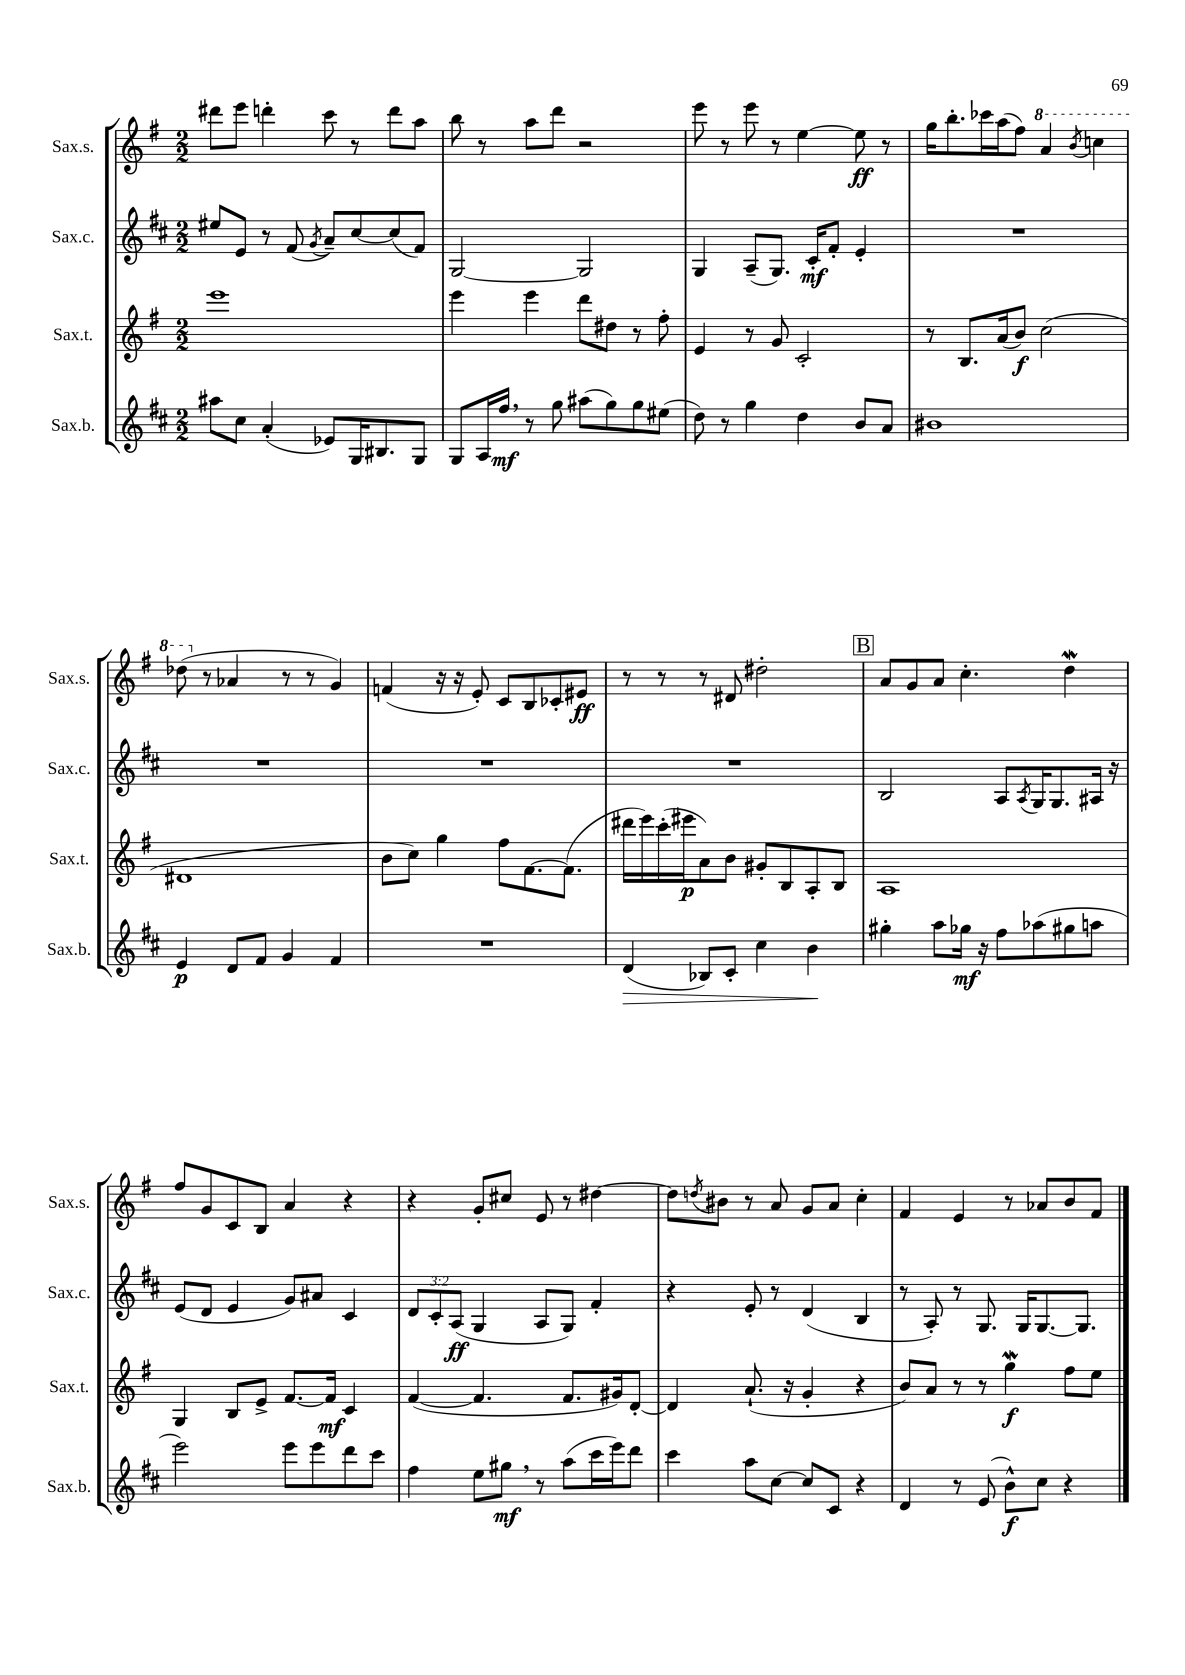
<<
\new StaffGroup <<
\new Staff = "s0" \with { instrumentName = "Sax.s." shortInstrumentName = "Sax.s." } {
    \clef treble \key g \major \numericTimeSignature \time 2/2
    dis'''8 e'''8 d'''4-. c'''8 r8 d'''8 a''8 |
    b''8 r8 a''8 d'''8 r2 |
    e'''8 r8 e'''8 r8 e''4~ e''8\ff r8 |
    g''16 b''8.-. ces'''16 a''16( fis''8) \ottava #1 a''4 \acciaccatura { b''8 } c'''4 |
    des'''8( \ottava #0 r8 aes'4 r8 r8 g'4) |
    f'4( r16 r16 e'8-.) c'8 b8 ces'8-. eis'8\ff |
    r8 r8 r8 dis'8 dis''2-. |
    \mark \markup { \box "B" } a'8 g'8 a'8 c''4.-. d''4\mordent |
    fis''8 g'8 c'8 b8 a'4 r4 |
    r4 g'8-. cis''8 e'8 r8 dis''4~ |
    dis''8 \acciaccatura { d''8 } bis'8 r8 a'8 g'8 a'8 c''4-. |
    fis'4 e'4 r8 aes'8 b'8 fis'8 \bar "|." |
}
\new Staff = "s1" \with { instrumentName = "Sax.c." shortInstrumentName = "Sax.c." } {
    \clef treble \key d \major \numericTimeSignature \time 2/2 \override Staff.TupletNumber.text = #tuplet-number::calc-fraction-text
    eis''8 e'8 r8 fis'8( \acciaccatura { g'8 } a'8--) cis''8~ cis''8( fis'8) |
    g2~ g2 |
    g4 a8--( g8.) cis'16-.\mf fis'8-. e'4-. |
    R1 |
    R1 |
    R1 |
    R1 |
    \mark \markup { \box "B" } b2 a8 \acciaccatura { a8 } g16 g8. ais16 r16 |
    e'8( d'8 e'4 g'8) ais'8 cis'4 |
    \tuplet 3/2 { d'8 cis'8-. a8\ff( } g4 a8 g8) fis'4-. |
    r4 e'8-. r8 d'4( b4 |
    r8 a8-.) r8 g8. g16 g8.~ g8. \bar "|." |
}
\new Staff = "s2" \with { instrumentName = "Sax.t." shortInstrumentName = "Sax.t." } {
    \clef treble \key g \major \numericTimeSignature \time 2/2
    e'''1 |
    e'''4 e'''4 d'''8 dis''8 r8 fis''8-. |
    e'4 r8 g'8 c'2-. |
    r8 b8. a'16( b'8\f) c''2( |
    dis'1 |
    b'8 c''8) g''4 fis''8 fis'8.~ fis'8.( |
    dis'''16 e'''16) c'''16-.( eis'''16\p a'8) b'8 gis'8-. b8 a8-. b8 |
    \mark \markup { \box "B" } a1 |
    g4 b8 e'8-> fis'8.~ fis'16\mf c'4 |
    fis'4~( fis'4. fis'8. gis'16) d'8~-. |
    d'4 a'8.-!( r16 g'4-. r4 |
    b'8) a'8 r8 r8 g''4\mordent\f fis''8 e''8 \bar "|." |
}
\new Staff = "s3" \with { instrumentName = "Sax.b." shortInstrumentName = "Sax.b." } {
    \clef treble \key d \major \numericTimeSignature \time 2/2
    ais''8 cis''8 a'4-.( ees'8) g16 bis8. g8 |
    g8 a16 fis''16\mf \breathe r8 g''8 ais''8( g''8) g''8 eis''8( |
    d''8) r8 g''4 d''4 b'8 a'8 |
    bis'1 |
    e'4\p d'8 fis'8 g'4 fis'4 |
    R1 |
    d'4\>( bes8) cis'8-. cis''4 b'4\! |
    \mark \markup { \box "B" } gis''4-. a''8 ges''16\mf r16 fis''8 aes''8( gis''8 a''8 |
    e'''2) e'''8 e'''8 d'''8 cis'''8 |
    fis''4 e''8 gis''8\mf \breathe r8 a''8( cis'''16 e'''16) d'''8 |
    cis'''4 a''8 cis''8~ cis''8 cis'8 r4 |
    d'4 r8 e'8( b'8-^\f) cis''8 r4 \bar "|." |
}
>>
>>
\layout { \context { \Score \remove "Bar_number_engraver" } }
